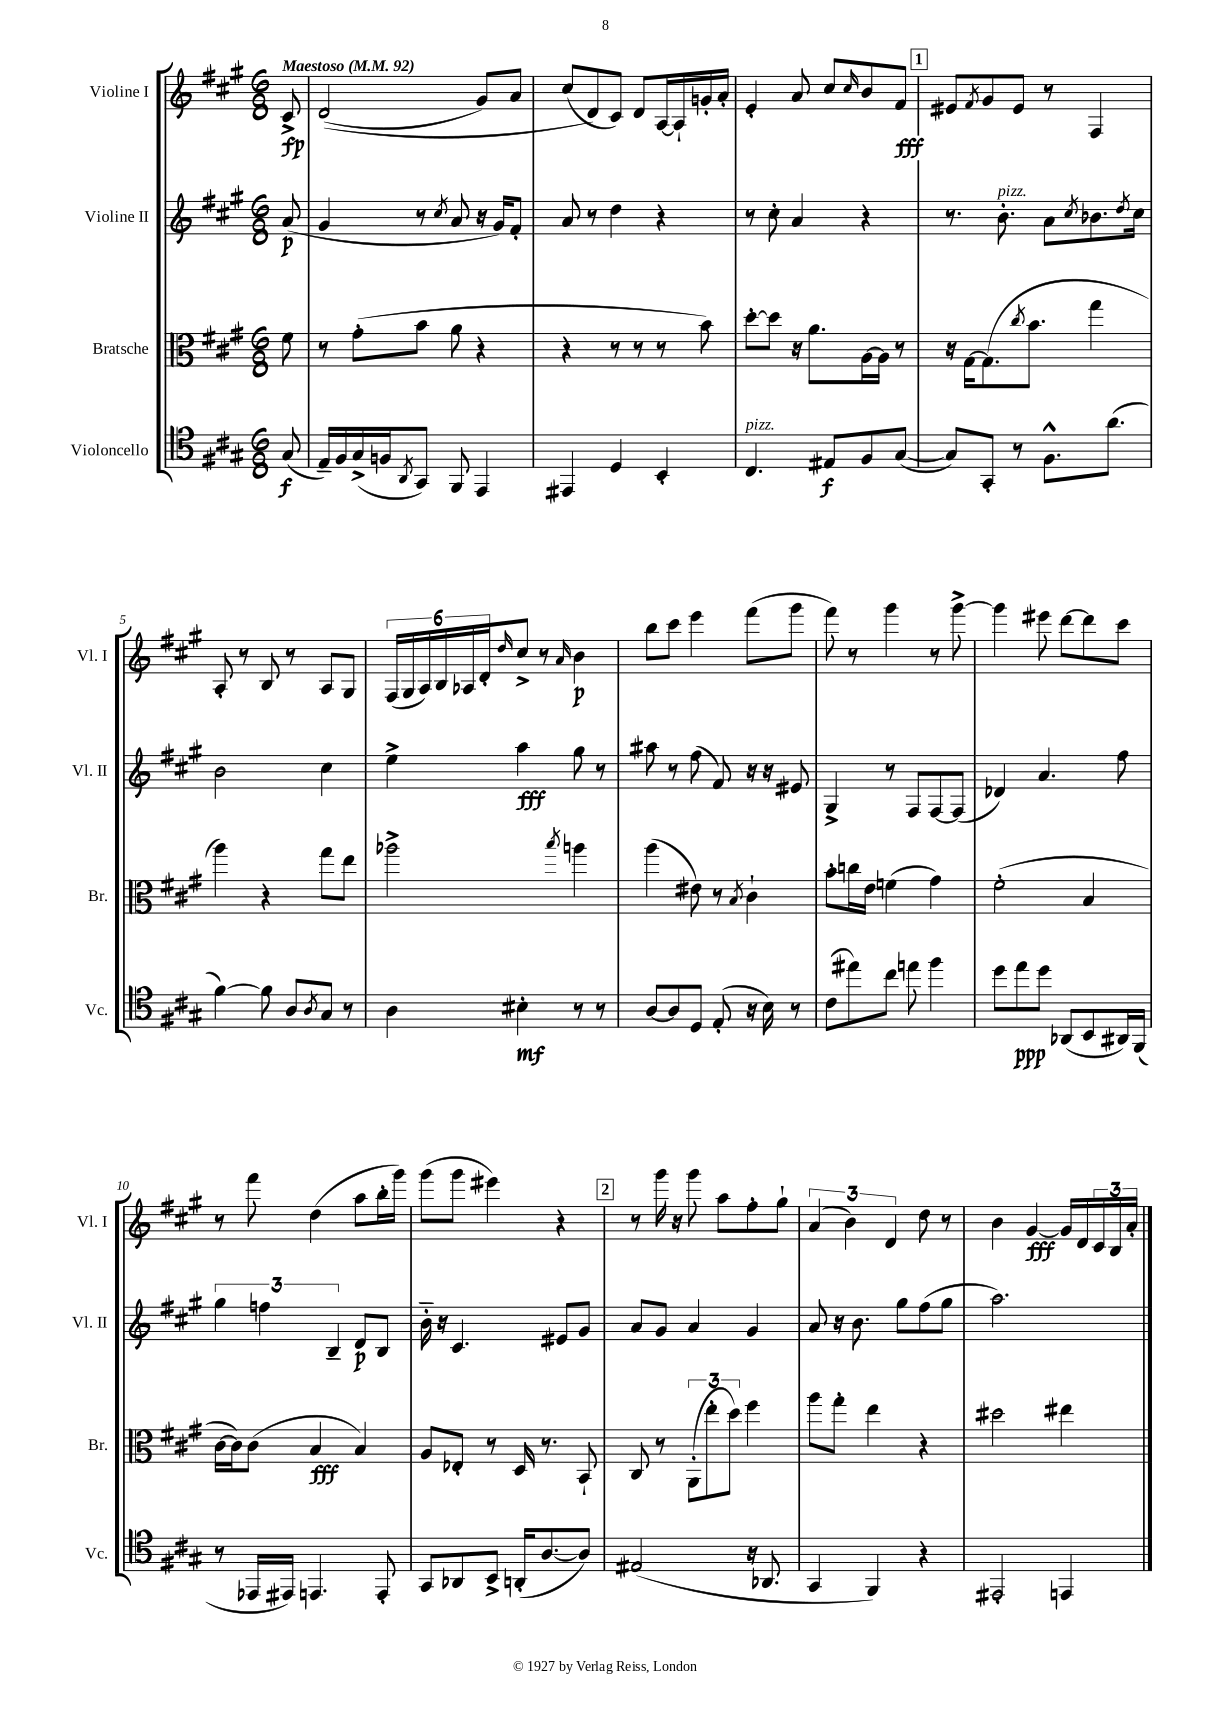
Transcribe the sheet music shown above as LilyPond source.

<<
\new StaffGroup <<
\new Staff = "s0" \with { instrumentName = "Violine I" shortInstrumentName = "Vl. I" } {
    \clef treble \key a \major \numericTimeSignature \time 6/8 \partial 8 \tempo "Maestoso" 4 = 92
    cis'8->\fp |
    d'2(\( gis'8) a'8 |
    cis''8( d'8\) cis'8) d'8 a16~ a16-! g'16-. a'16-. |
    e'4-. a'8 cis''8 \grace { cis''16 } b'8 fis'8\fff |
    \mark \markup { \box "1" } eis'8 \acciaccatura { fis'8 } gis'8 eis'8 r8 fis4 |
    a8-. r8 b8 r8 a8 gis8 |
    \tuplet 6/4 { fis16( gis16 a16) b16 aes16 d'16-. } \grace { d''16 } cis''8-> r8 \grace { a'16 } b'4\p |
    b''8 cis'''8 e'''4 fis'''8( gis'''8 |
    fis'''8) r8 gis'''4 r8 gis'''8~-> |
    gis'''4 eis'''8 d'''8~ d'''8 cis'''8 |
    r8 fis'''8 d''4( a''8 b''16-. gis'''16) |
    gis'''8( gis'''8 eis'''4) r4 |
    \mark \markup { \box "2" } r8 gis'''16 r16 gis'''8 a''8 fis''8-. gis''8-! |
    \tuplet 3/2 { a'4( b'4) d'4 } d''8 r8 |
    b'4 gis'4~\fff gis'16 d'16 \tuplet 3/2 { cis'16 b16 a'16-. } \bar "|." |
}
\new Staff = "s1" \with { instrumentName = "Violine II" shortInstrumentName = "Vl. II" } {
    \clef treble \key a \major \numericTimeSignature \time 6/8 \partial 8
    a'8\p( |
    gis'4 r8 \acciaccatura { cis''8 } a'8 r16 gis'16) fis'8-. |
    a'8 r8 d''4 r4 |
    r8 cis''8-. a'4 r4 |
    \mark \markup { \box "1" } r8. b'8.-.^\markup { \italic "pizz." } a'8 \acciaccatura { cis''8 } bes'8. \acciaccatura { d''8 } cis''16 |
    b'2 cis''4 |
    e''4-> a''4\fff gis''8 r8 |
    ais''8 r8 fis''8( fis'8) r16 r16 eis'8 |
    gis4-> r8 fis8 fis8~ fis8( |
    des'4) a'4. fis''8 |
    \tuplet 3/2 { gis''4 f''4 b4-- } d'8\p b8 |
    b'16-_ r16 cis'4. eis'8 gis'8 |
    \mark \markup { \box "2" } a'8 gis'8 a'4 gis'4 |
    a'8 r16 b'8. gis''8 fis''8( gis''8 |
    a''2.) \bar "|." |
}
\new Staff = "s2" \with { instrumentName = "Bratsche" shortInstrumentName = "Br." } {
    \clef alto \key a \major \numericTimeSignature \time 6/8 \partial 8
    fis'8 |
    r8 gis'8-.( b'8 a'8 r4 |
    r4 r8 r8 r8 b'8) |
    d''8~-. d''8 r16 a'8. a16~ a16 r8 |
    \mark \markup { \box "1" } r16 gis16~ gis8.( \acciaccatura { cis''8 } b'8. gis''4 |
    a''4) r4 gis''8 e''8 |
    aes''2-> \acciaccatura { b''8 } a''4 |
    a''4( eis'8) r8 \acciaccatura { b8 } cis'4-! |
    b'8-. c''16 e'16 f'4( gis'4) |
    fis'2-.( b4 |
    cis'16~ cis'16) cis'8( b4\fff b4) |
    a8 ees8-. r8 d16 r8. b,8-! |
    \mark \markup { \box "2" } cis8 r8 \tuplet 3/2 { a,8-.( e''8-. d''8) } fis''4 |
    a''8 gis''8-. e''4 r4 |
    dis''2 eis''4 \bar "|." |
}
\new Staff = "s3" \with { instrumentName = "Violoncello" shortInstrumentName = "Vc." } {
    \clef tenor \key a \major \numericTimeSignature \time 6/8 \partial 8
    gis8\f( |
    e16--) fis16 gis16->( f16 \acciaccatura { a,8 } gis,8) fis,8 e,4 |
    eis,4 d4 b,4-. |
    cis4.^\markup { \italic "pizz." } eis8\f fis8 gis8~( |
    \mark \markup { \box "1" } gis8) gis,8-. r8 fis8.-^ a'8.( |
    fis'4~) fis'8 a8 \acciaccatura { a8 } gis8 r8 |
    a4 bis4-.\mf r8 r8 |
    a8~ a8 d8 e8-.( r16 b16) r8 |
    cis'8( eis''8) cis''8 e''8 fis''4 |
    d''8 e''8\ppp d''8 aes,8( b,8 ais,16) fis,16( |
    r8 ees,16 eis,16) e,4. e,8-. |
    gis,8 aes,8 b,8-> a,16-.( a8.~ a8) |
    \mark \markup { \box "2" } eis2( r16 aes,8. |
    gis,4 fis,4) r4 |
    eis,2-. e,4 \bar "|." |
}
>>
>>
